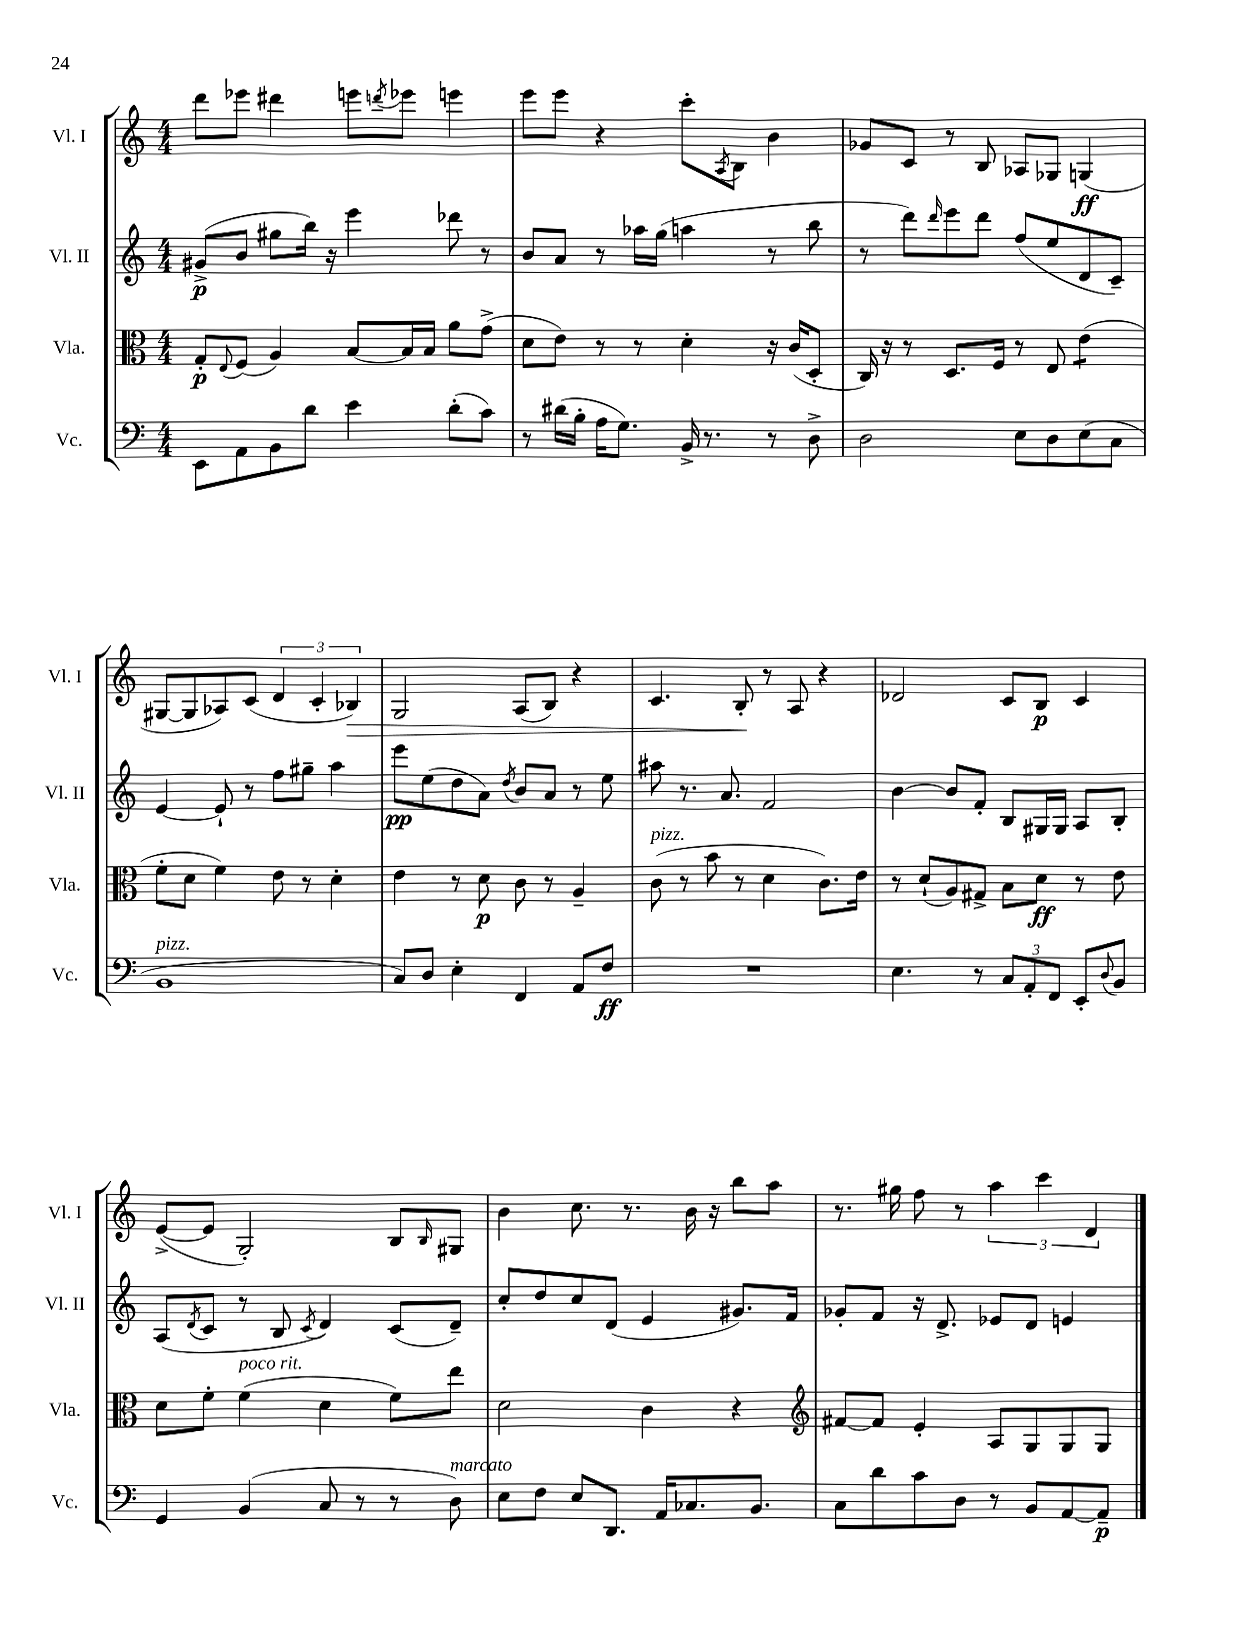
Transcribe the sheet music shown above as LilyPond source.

<<
\new StaffGroup <<
\new Staff = "s0" \with { instrumentName = "Vl. I" shortInstrumentName = "Vl. I" } {
    \clef treble \key c \major \numericTimeSignature \time 4/4
    d'''8 ees'''8 dis'''4 e'''8 \acciaccatura { d'''8 } ees'''8 e'''4 |
    e'''8 e'''8 r4 c'''8-. \acciaccatura { a8 } b8 b'4 |
    ges'8 c'8 r8 b8 aes8 ges8 g4\ff( |
    gis8~ gis8 aes8) c'8( \tuplet 3/2 { d'4 c'4-. bes4\>) } |
    g2 a8( b8) r4 |
    c'4. b8-.\! r8 a8 r4 |
    des'2 c'8 b8\p c'4 |
    e'8~->( e'8 g2-.) b8 \grace { b16 } gis8 |
    b'4 c''8. r8. b'16 r16 b''8 a''8 |
    r8. gis''16 f''8 r8 \tuplet 3/2 { a''4 c'''4 d'4 } \bar "|." |
}
\new Staff = "s1" \with { instrumentName = "Vl. II" shortInstrumentName = "Vl. II" } {
    \clef treble \key c \major \numericTimeSignature \time 4/4
    gis'8->\p( b'8 gis''8 b''16) r16 e'''4 des'''8 r8 |
    b'8 a'8 r8 aes''16 g''16( a''4 r8 b''8 |
    r8 d'''8) \grace { d'''16 } e'''8 d'''8 f''8( e''8 d'8 c'8--) |
    e'4~ e'8-! r8 f''8 gis''8-- a''4 |
    e'''8\pp e''8( d''8 a'8) \acciaccatura { d''8 } b'8 a'8 r8 e''8 |
    ais''8 r8. a'8. f'2 |
    b'4~ b'8 f'8-. b8 gis16 gis16 a8 b8-. |
    a8( \acciaccatura { d'8 } c'8 r8 b8 \acciaccatura { c'8 } d'4) c'8( d'8--) |
    c''8-. d''8 c''8 d'8( e'4 gis'8.) f'16 |
    ges'8-. f'8 r16 d'8.-> ees'8 d'8 e'4 \bar "|." |
}
\new Staff = "s2" \with { instrumentName = "Vla." shortInstrumentName = "Vla." } {
    \clef alto \key c \major \numericTimeSignature \time 4/4
    g8-.\p \appoggiatura { e8 } f8( a4) b8~ b16 b16 a'8 g'8->( |
    d'8 e'8) r8 r8 d'4-. r16 c'16( d8-. |
    c16) r16 r8 d8. f16 r8 e8 e'4:8( |
    f'8-. d'8 f'4) e'8 r8 d'4-. |
    e'4 r8 d'8\p c'8 r8 a4-- |
    c'8^\markup { \italic "pizz." }( r8 b'8 r8 d'4 c'8.) e'16 |
    r8 d'8-!( a8) gis8-> b8 d'8\ff r8 e'8 |
    d'8 f'8-. f'4^\markup { \italic "poco rit." }( d'4 f'8) e''8 |
    d'2 c'4 r4 |
    \clef treble fis'8~ fis'8 e'4-. a8 g8 g8 g8 \bar "|." |
}
\new Staff = "s3" \with { instrumentName = "Vc." shortInstrumentName = "Vc." } {
    \clef bass \key c \major \numericTimeSignature \time 4/4
    e,8 a,8 b,8 d'8 e'4 d'8-.( c'8) |
    r8 dis'16( b16-. a16 g8.) b,16-> r8. r8 d8-> |
    d2 e8 d8 e8( c8 |
    b,1^\markup { \italic "pizz." } |
    c8) d8 e4-. f,4 a,8 f8\ff |
    R1 |
    e4. r8 \tuplet 3/2 { c8 a,8-. f,8 } e,8-. \appoggiatura { d8 } b,8 |
    g,4 b,4( c8 r8 r8 d8^\markup { \italic "marcato" }) |
    e8 f8 e8 d,8. a,16 ces8. b,8. |
    c8 d'8 c'8 d8 r8 b,8 a,8~ a,8--\p \bar "|." |
}
>>
>>
\layout { \context { \Score \remove "Bar_number_engraver" } }
